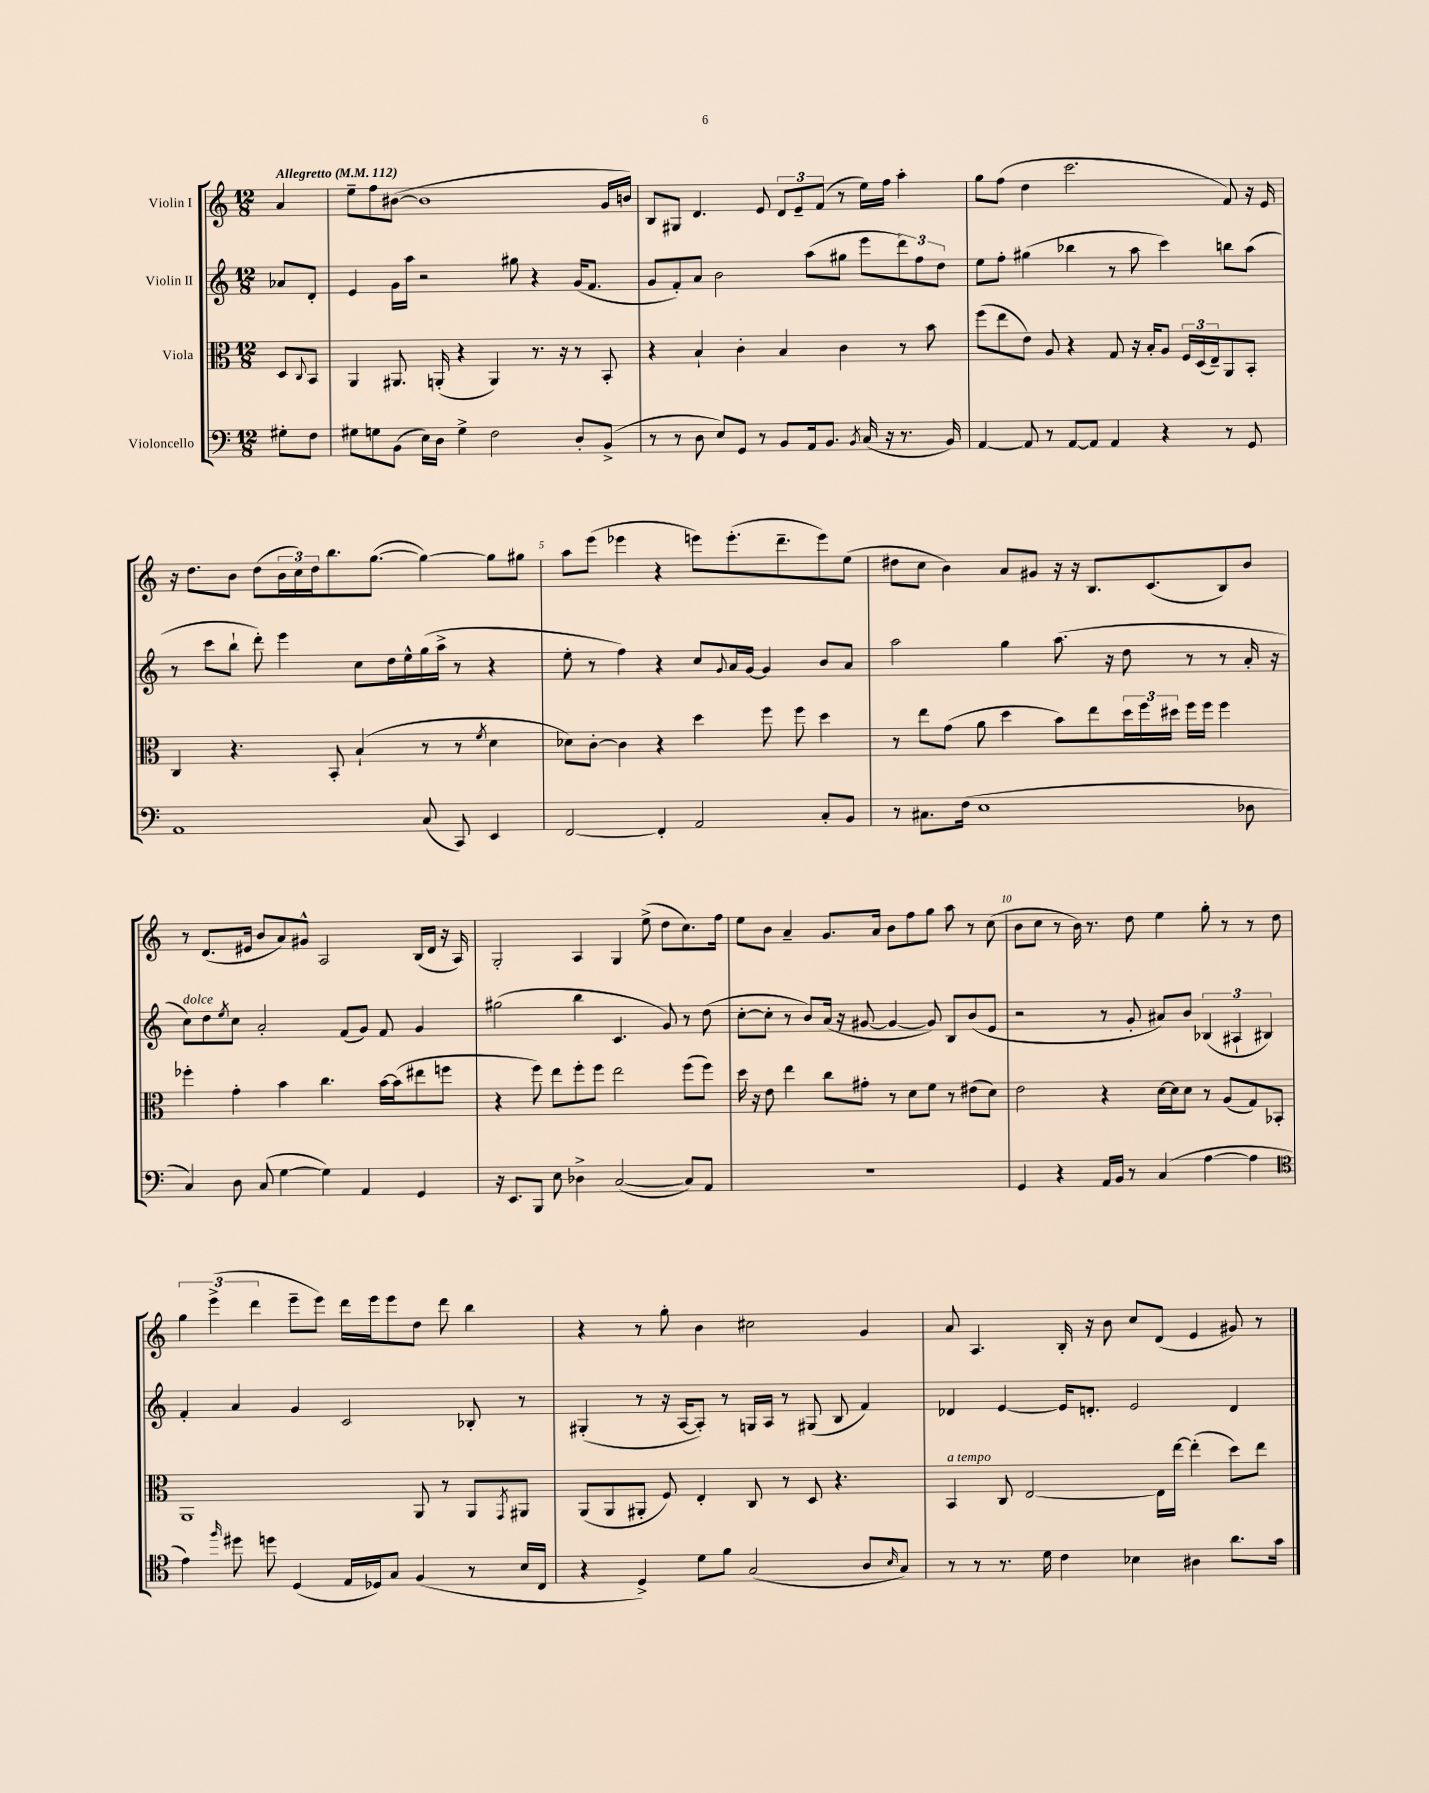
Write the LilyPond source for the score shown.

<<
\new StaffGroup <<
\new Staff = "s0" \with { instrumentName = "Violin I" } {
    \clef treble \key c \major \numericTimeSignature \time 12/8 \partial 4 \tempo "Allegretto" 4 = 112
    a'4 |
    e''8-- f''8 bis'8~( bis'1 g'16 b'16) |
    b8 gis8 d'4. e'8 \tuplet 3/2 { d'8 e'8-- f'8( } r8 e''16) f''16 a''4-. |
    g''8 f''8( d''4 c'''2. f'8) r16 e'16 |
    r16 d''8. b'8 d''8( \tuplet 3/2 { b'16 c''16) d''16 } b''8. g''8.~( g''4~) g''8 gis''8 |
    a''8 e'''8( ees'''4 r4 e'''8) e'''8.-.( d'''8.-- e'''8) e''8( |
    dis''8 c''8 b'4) a'8 gis'8 r16 r16 b8. c'8.( b8) b'8 |
    r8 d'8.( eis'16 b'8 a'8) gis'8-^ a2 b16( d'16 r16 a16) |
    g2-. a4 g4 e''8->( d''8 c''8.) f''16 |
    e''8 b'8 a'4-- g'8. a'16 b'8 f''8 g''8 a''8 r8 c''8( |
    b'8 c''8 r8 b'16) r8. d''8 e''4 g''8-. r8 r8 d''8 |
    \tuplet 3/2 { g''4 e'''4->( d'''4 } e'''8-- e'''8) d'''16 e'''16 e'''8 d''8 d'''8 b''4 |
    r4 r8 g''8-. b'4 cis''2 g'4 |
    a'8 a4. b16-. r16 b'8 c''8 d'8( e'4 gis'8) r8 \bar "|." |
}
\new Staff = "s1" \with { instrumentName = "Violin II" } {
    \clef treble \key c \major \numericTimeSignature \time 12/8 \partial 4
    aes'8 d'8-. |
    e'4 g'16 a''16 r2 gis''8 r4 g'16( f'8. |
    g'8 f'8-.) a'8 b'2 a''8( gis''8 e'''8 \tuplet 3/2 { d'''8) f''8 d''8 } |
    e''8 f''8-. gis''4( bes''4 r8 a''8 c'''4) b''8 a''8( |
    r8 c'''8 b''8-! d'''8-.) e'''4 c''8 d''16 e''16-^ g''16( a''16-> r8 r4 |
    e''8-. r8 f''4) r4 c''8 \appoggiatura { g'8 } a'16 g'16~ g'4 b'8 a'8 |
    a''2 g''4 a''8.( r16 d''8 r8 r8 a'16-. r16 |
    c''8^\markup { \italic "dolce" }) d''8 \acciaccatura { e''8 } c''8 a'2-. f'8( g'8) f'8 g'4 |
    gis''2( b''4 c'4. g'8) r8 d''8( |
    c''8~-. c''8-. r8 b'8) a'16( r16 gis'8~ gis'4~ gis'8) b8 b'8( e'8 |
    r2 r8 g'8-. ais'8) b'8 \tuplet 3/2 { bes4( ais4-! bis4) } |
    f'4-. a'4 g'4 c'2 bes8-. r8 |
    gis4-.( r8 r16 a16~ a8-.) r8 g16 a16 r8 gis8( b8 f'4) |
    des'4 e'4~ e'16 d'8.-. e'2 d'4 \bar "|." |
}
\new Staff = "s2" \with { instrumentName = "Viola" } {
    \clef alto \key c \major \numericTimeSignature \time 12/8 \partial 4
    d8 \appoggiatura { c8 } b,8 |
    a,4 ais,8. a,16-.( r4 a,4) r8. r16 r8 b,8-. |
    r4 b4-! c'4-. b4 c'4 r8 b'8 |
    f''8( e''8 e'8) a8 r4 g8 r16 b16-. a8 \tuplet 3/2 { f16 d16( e16--) } a,8 b,8-. |
    c4 r4. b,8-. b4-!( r8 r8 \acciaccatura { f'8 } d'4 |
    des'8) c'8~-. c'4 r4 d''4 f''8 f''8 d''4 |
    r8 e''8 g'8( a'8 d''4 b'8) e''8 \tuplet 3/2 { d''16 f''16 dis''16 } f''16 f''16 f''4 |
    fes''4-. g'4-. b'4 c''4. b'16~ b'16( eis''8 f''8 |
    r4 f''8) e''8 f''8-. f''8 e''2 f''8( f''8) |
    d''16 r16 e'8 e''4 c''8 gis'8-. r8 d'8 f'8 r8 eis'8( d'8) |
    e'2 r4 d'16~ d'16 d'8 r8 a8( g8) bes,8-. |
    a,1 a,8 r8 a,8 \acciaccatura { g,8 } ais,8 |
    a,8( a,8 ais,8-. f8) e4-. c8 r8 d8 r4. |
    b,4^\markup { \italic "a tempo" } c8 e2~ e16 e''16~ e''4-.( d''8) e''8 \bar "|." |
}
\new Staff = "s3" \with { instrumentName = "Violoncello" } {
    \clef bass \key c \major \numericTimeSignature \time 12/8 \partial 4
    gis8-. f8 |
    gis8 g8 b,8( e16) d16 g4-> f2 d8-. b,8->( |
    r8 r8 d8 e8) g,8 r8 b,8 a,16 b,8. \acciaccatura { b,8 } c16( r16 r8. b,16) |
    a,4~ a,8 r8 a,8~ a,8 a,4 r4 r8 g,8 |
    a,1 c8( c,8) e,4 |
    f,2~ f,4-. a,2 c8-. b,8 |
    r8 cis8. f16( e1 des8 |
    c4) d8 c8( g4~ g4) a,4 g,4 |
    r16 e,8. b,,8 e8 des4-> c2~( c8) a,8 |
    R1. |
    g,4 r4 a,16 b,16 r8 c4( a4~ a4 |
    \clef tenor e'4) \grace { f''16 } dis''8 d''8 d4( e16 des16) g8 f4( r8 b16 c16 |
    r4 d4->) d'8 f'8 g2( a8 \grace { b16 } g8) |
    r8 r8 r8. d'16 c'4 bes4 ais4 a'8. g'16 \bar "|." |
}
>>
>>
\layout { \context { \Score \override BarNumber.break-visibility = ##(#f #t #t) barNumberVisibility = #(every-nth-bar-number-visible 5) } }
